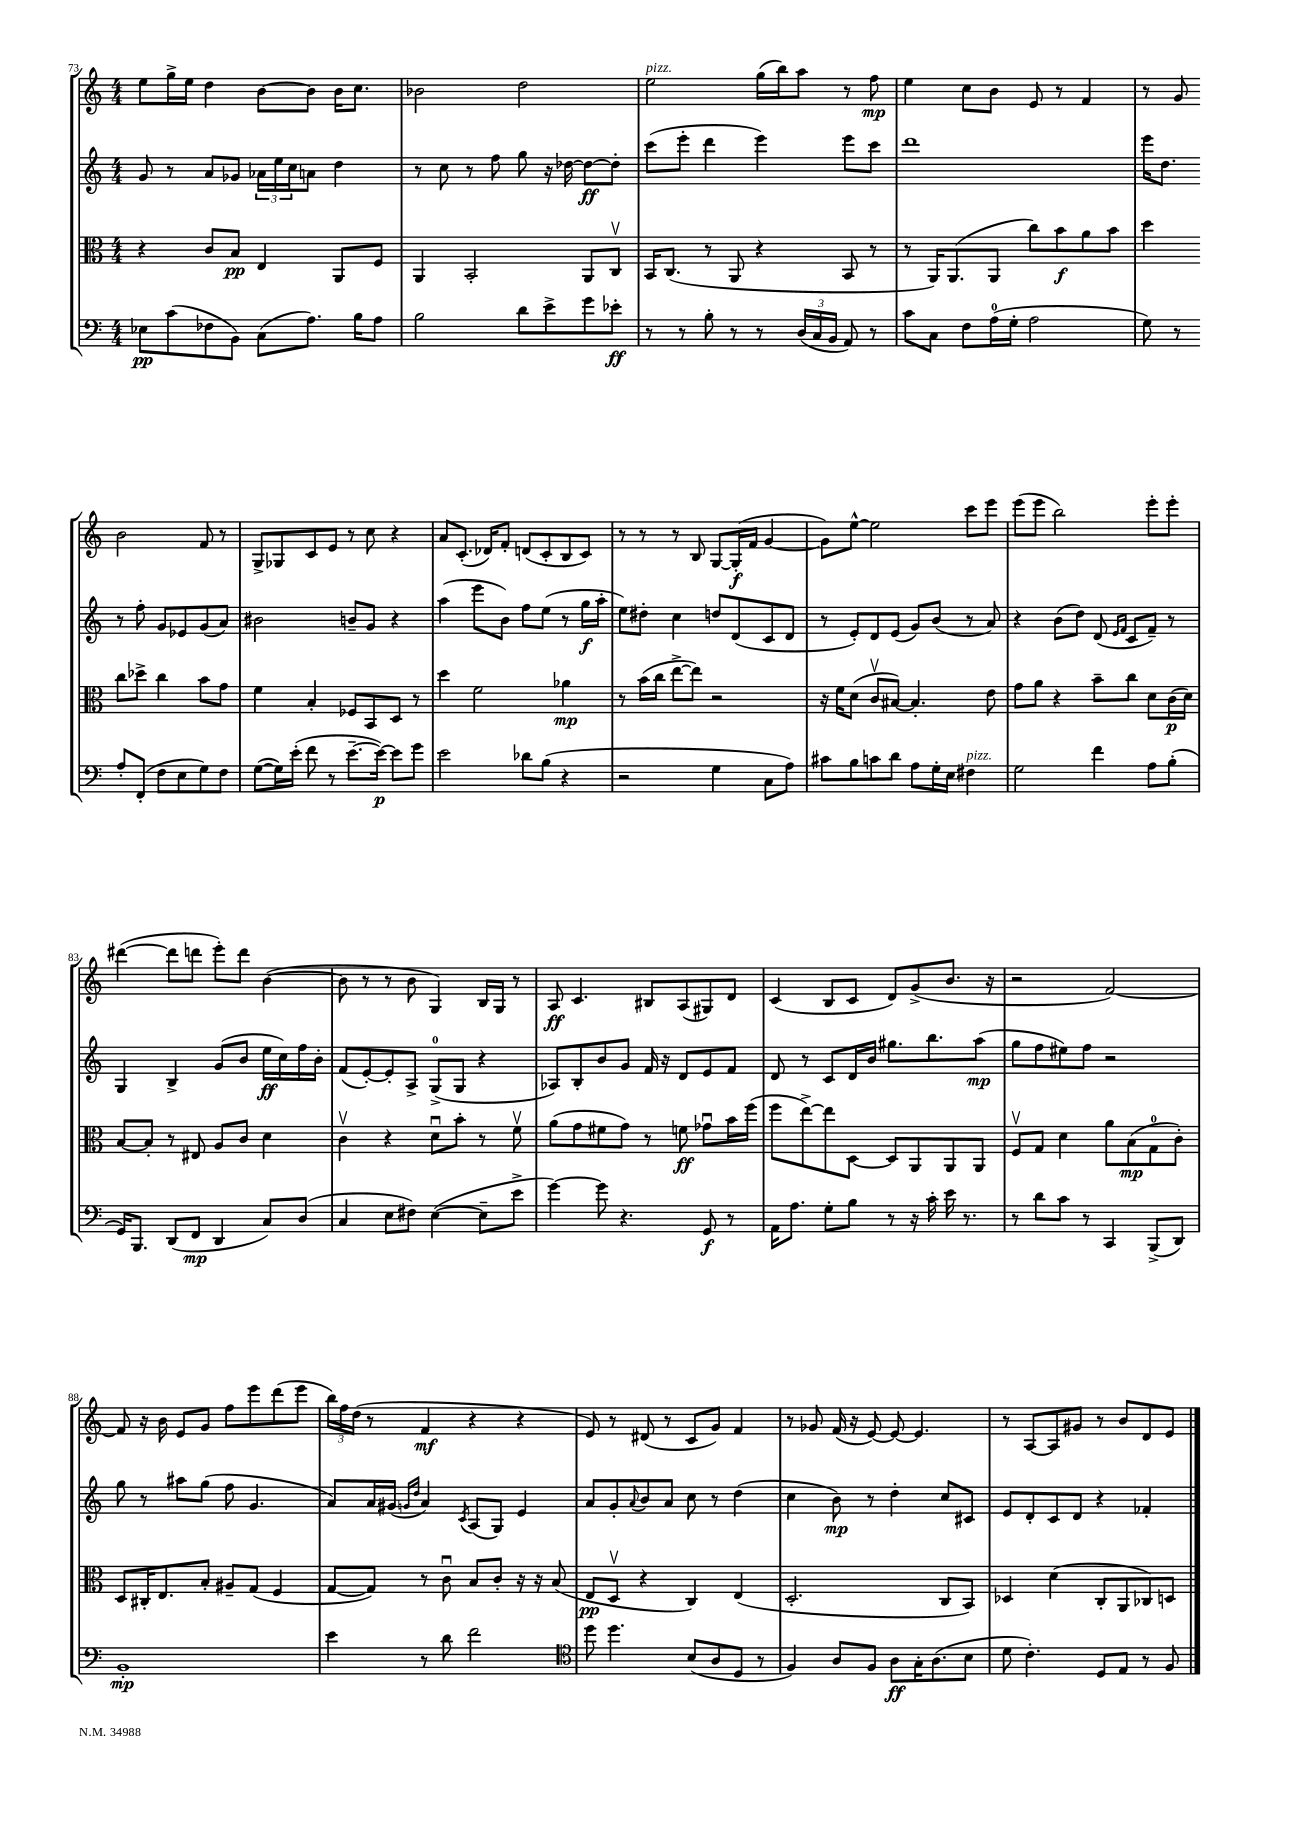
<<
\new StaffGroup <<
\new Staff = "s0" {
    \clef treble \key c \major \numericTimeSignature \time 4/4
    e''8 g''16-> e''16 d''4 b'8~ b'8 b'16 c''8. |
    bes'2 d''2 |
    e''2^\markup { \italic "pizz." } g''16( b''16) a''8 r8 f''8\mp |
    e''4 c''8 b'8 e'8 r8 f'4 |
    r8 g'8 b'2 f'8 r8 |
    g8-> ges8 c'8 e'8 r8 c''8 r4 |
    a'8 c'8.-.( des'16) f'8-. d'8( c'8-. b8 c'8) |
    r8 r8 r8 b8 g8~ g16-.\f( f'16 g'4~ |
    g'8) e''8~-^ e''2 c'''8 e'''8 |
    e'''8( e'''8 b''2) e'''8-. e'''8-. |
    dis'''4~( dis'''8 d'''8 e'''8-.) d'''8 b'4~( |
    b'8 r8 r8 b'8 g4) b16 g16 r8 |
    a8\ff c'4. bis8 a8( gis8) d'8 |
    c'4( b8 c'8 d'8) g'8->( b'8. r16 |
    r2 f'2~) |
    f'8 r16 b'16 e'8 g'8 f''8 e'''8 d'''8( e'''8 |
    \tuplet 3/2 { b''16) f''16 d''16( } r8 f'4\mf r4 r4 |
    e'8) r8 dis'8( r8 c'8 g'8) f'4 |
    r8 ges'8 f'16( r16 e'8~) e'8~ e'4. |
    r8 a8~ a8 gis'8 r8 b'8 d'8 e'8 \bar "|." |
}
\new Staff = "s1" {
    \clef treble \key c \major \numericTimeSignature \time 4/4
    g'8 r8 a'8 ges'8 \tuplet 3/2 { aes'16 e''16 c''16 } a'8 d''4 |
    r8 c''8 r8 f''8 g''8 r16 des''16~ des''8~\ff des''8-. |
    c'''8( e'''8-. d'''4 e'''4) e'''8 c'''8 |
    d'''1 |
    e'''16 d''8. r8 f''8-. g'8 ees'8 g'8( a'8) |
    bis'2 b'8-- g'8 r4 |
    a''4( e'''8 b'8) f''8 e''8( r8 g''16\f a''16-. |
    e''8) dis''8-. c''4 d''8 d'8( c'8 d'8 |
    r8 e'8-.) d'8 e'8( g'8) b'8( r8 a'8) |
    r4 b'8( d''8) d'8( \grace { e'16 f'16 } c'8 f'8--) r8 |
    g4 b4-> g'8( b'8 e''16\ff c''16) f''16 b'16-. |
    f'8( e'8~-.) e'8-. a8-> g8-0->( g8 r4 |
    aes8) b8-. b'8 g'8 f'16 r16 d'8 e'8 f'8 |
    d'8 r8 c'8 d'16 b'16 gis''8. b''8. a''8\mp( |
    g''8 f''8 eis''8) f''8 r2 |
    g''8 r8 ais''8 g''8( f''8 g'4. |
    a'8) a'16 gis'16( \grace { g'16 d''16 } a'4) \acciaccatura { c'8 } a8( g8) e'4 |
    a'8 g'8-. \appoggiatura { a'8 } b'8 a'8 c''8 r8 d''4( |
    c''4 b'8\mp) r8 d''4-. c''8 cis'8 |
    e'8 d'8-. c'8 d'8 r4 fes'4-. \bar "|." |
}
\new Staff = "s2" {
    \clef alto \key c \major \numericTimeSignature \time 4/4
    r4 c'8 b8\pp e4 a,8 f8 |
    a,4 b,2-. a,8 c8\upbow |
    b,16 c8.( r8 a,8 r4 b,8 r8 |
    r8 a,16) a,8.( a,8 c''8) b'8\f a'8 b'8 |
    d''4 c''8 des''8-> c''4 b'8 g'8 |
    f'4 b4-. fes8 b,8 d8 r8 |
    d''4 f'2 aes'4\mp |
    r8 b'16( c''16 e''8~-> e''8) r2 |
    r16 f'16 d'8( c'8\upbow bis8~) bis4.-. e'8 |
    g'8 a'8 r4 b'8-- c''8 d'8 c'16\p( d'16) |
    b8~ b8-. r8 eis8 a8 c'8 d'4 |
    c'4\upbow r4 d'8\downbow b'8-. r8 f'8\upbow |
    a'8( g'8 fis'8 g'8) r8 f'8\ff ges'8\downbow b'16 f''16( |
    f''8 e''8~->) e''8 d8~ d8 a,8 a,8 a,8 |
    f8\upbow g8 d'4 a'8 b8\mp( g8-0 c'8-.) |
    d8 cis16-. e8. b8-. ais8-- g8( f4 |
    g8~ g8) r8 c'8\downbow b8 c'8-. r16 r16 b8( |
    e8\pp d8\upbow r4 c4) e4( |
    d2.-. c8 b,8) |
    des4 d'4( c8-. a,8 ces8) d8 \bar "|." |
}
\new Staff = "s3" {
    \clef bass \key c \major \numericTimeSignature \time 4/4
    ees8\pp c'8( fes8 b,8) c8( a8.) b16 a8 |
    b2 d'8 e'8-> g'8 ees'8-.\ff |
    r8 r8 b8-. r8 r8 \tuplet 3/2 { d16( c16 b,16 } a,8) r8 |
    c'8 c8 f8 a16-0( g16-. a2 |
    g8) r8 a8-. f,8-.( f8 e8 g8) f8 |
    g8~( g16) e'16-.( f'8 r8 e'8.~-- e'16~\p) e'8 g'8 |
    e'2 des'8 b8( r4 |
    r2 g4 c8 a8) |
    cis'8 b8 c'8 d'8 a8 g16-. e16 fis4^\markup { \italic "pizz." } |
    g2 f'4 a8 b8-.( |
    g,16) b,,8. d,8( f,8\mp d,4 c8) d8( |
    c4 e8 fis8) e4~( e8-- e'8-> |
    g'4~) g'8 r4. g,8\f r8 |
    a,16 a8. g8-. b8 r8 r16 c'16-. e'16 r8. |
    r8 d'8 c'8 r8 c,4 b,,8->( d,8) |
    b,1-.\mp |
    e'4 r8 d'8 f'2 |
    \clef tenor d''8 d''4. b8( a8 d8 r8 |
    f4) a8 f8 a8\ff g16-. a8.( b8 |
    d'8 c'4.-.) d8 e8 r8 f8 \bar "|." |
}
>>
>>
\layout { \context { \Score currentBarNumber = #73 } }
